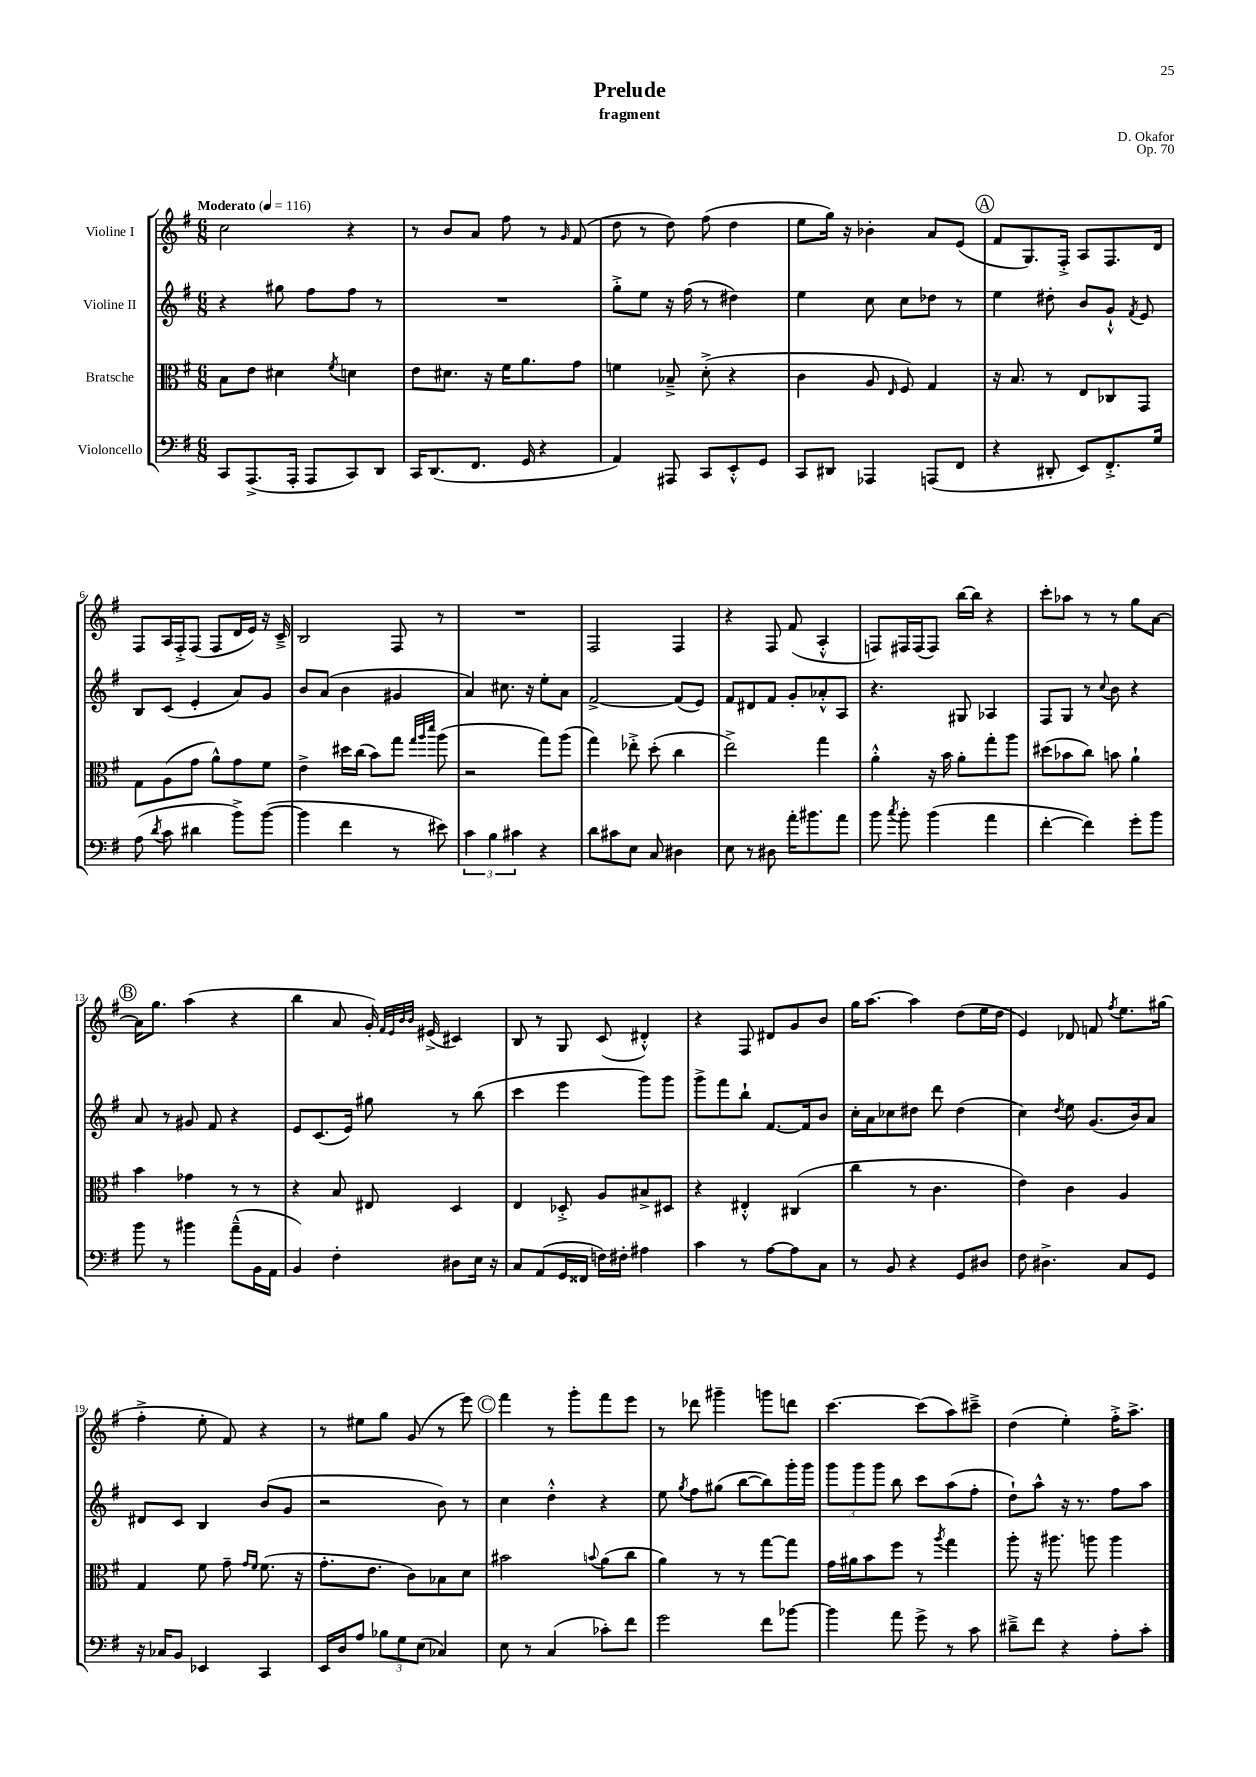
\header { title = "Prelude" composer = "D. Okafor" subtitle = "fragment" opus = "Op. 70" }
<<
\new StaffGroup <<
\new Staff = "s0" \with { instrumentName = "Violine I" } {
    \clef treble \key g \major \numericTimeSignature \time 6/8 \tempo "Moderato" 4 = 116
    \autoBeamOff c''2 r4 |
    r8 b'8[ a'8] fis''8 r8 \grace { g'16 } fis'8( |
    d''8 r8 d''8) fis''8( d''4 |
    e''8[ g''16]) r16 bes'4-. a'8[ e'8]( |
    \mark \markup { \circle "A" } fis'8[ g8.) fis16]-.-> a8[ fis8. d'16] |
    fis8[ a16 fis16-.-> fis8]( fis8[ d'16 e'16]) r16 c'16---> |
    b2 fis8 r8 |
    R2. |
    fis2 fis4 |
    r4 fis8 fis'8( a4-.-^ |
    f8[) fis16 fis16( fis8]) b''16[~ b''16] r4 |
    c'''8[-. aes''8] r8 r8 g''8[ a'8]~ |
    \mark \markup { \circle "B" } a'16[ g''8.] a''4( r4 |
    b''4 a'8 g'16-.) \grace { fis'32[ e'32 b'32 b'32] } eis'16->( cis'4) |
    b8 r8 g8 c'8( dis'4-.-^) |
    r4 fis8 dis'8[ g'8 b'8] |
    g''16[ a''8.]~ a''4 d''8[( e''16 d''16] |
    e'4) des'8 f'8 \acciaccatura { fis''8 } e''8.[ gis''16]( |
    fis''4-.-> e''8-. fis'8) r4 |
    r8 eis''8[ g''8] g'8( r8 e'''8) |
    \mark \markup { \circle "C" } fis'''4 r8 g'''8[-. fis'''8 e'''8] |
    r8 des'''8 gis'''4-- g'''8[ d'''8] |
    c'''4.~ c'''8[( a''8) cis'''8]---> |
    d''4( e''4-.) fis''16[-.-> a''8.]-> \bar "|." |
}
\new Staff = "s1" \with { instrumentName = "Violine II" } {
    \clef treble \key g \major \numericTimeSignature \time 6/8
    \autoBeamOff r4 gis''8 fis''8[ fis''8] r8 |
    R2. |
    g''8[-.-> e''8] r16 fis''16( r8 dis''4) |
    e''4 c''8 c''8[ des''8] r8 |
    \mark \markup { \circle "A" } e''4 dis''8-. b'8[ g'8]-!-^ \acciaccatura { fis'8 } e'8 |
    b8[ c'8]( e'4-. a'8[) g'8] |
    b'8[ a'8]( b'4 gis'4 |
    a'4) cis''8. r16 e''8[-. a'8] |
    fis'2~-> fis'8[( e'8]) |
    fis'8[ dis'8 fis'8] g'8[-. aes'8-.-^ a8] |
    r4. gis8 aes4 |
    fis8[ g8] r8 \appoggiatura { c''8 } b'8 r4 |
    \mark \markup { \circle "B" } a'8 r8 gis'8 fis'8 r4 |
    e'8[ c'8.( e'16]) gis''8 r8 b''8( |
    c'''4 e'''4 g'''8[) g'''8] |
    g'''8[-> fis'''8 b''8]-! fis'8.[~ fis'16 b'8] |
    c''16[-. a'16 ces''8 dis''8] d'''8 dis''4( |
    c''4) \acciaccatura { d''8 } e''8 g'8.[( b'16) a'8] |
    dis'8[ c'8] b4 b'8[( g'8] |
    r2 b'8) r8 |
    \mark \markup { \circle "C" } c''4 d''4-.-^ r4 |
    e''8 \acciaccatura { g''8 } fis''8[ gis''8]( b''8[~ b''8) g'''16-. g'''16] |
    \tuplet 3/2 { g'''8[ g'''8 g'''8] } b''8 c'''8[ a''8( fis''8]-. |
    d''8[-!) a''8]-^ r16 r8. fis''8[ a''8] \bar "|." |
}
\new Staff = "s2" \with { instrumentName = "Bratsche" } {
    \clef alto \key g \major \numericTimeSignature \time 6/8
    \autoBeamOff b8[ e'8] dis'4 \acciaccatura { fis'8 } d'4 |
    e'8[ dis'8.] r16 fis'16[ a'8. g'8] |
    f'4 bes8---> d'8-.->( r4 |
    c'4 a8 \grace { e16 } fis8) g4 |
    \mark \markup { \circle "A" } r16 b8. r8 e8[ ces8 g,8] |
    g8[ a8( g'8] a'8[-^) g'8 fis'8] |
    e'4-> dis''16[ c''16]( b'8[) g''8] \grace { g''32[ a''32 d'''32] } a''8( |
    r2 g''8[) a''8]( |
    g''4) ees''8-.-> d''8-.( c''4 |
    e''2->) g''4 |
    a'4-.-^ r16 b'16 a'8[-. g''8-. a''8] |
    dis''8[( bes'8 c''8]) b'8 a'4-! |
    \mark \markup { \circle "B" } b'4 ges'4 r8 r8 |
    r4 b8 eis8 d4 |
    e4 des8-.-> a8[ bis8-> dis8] |
    r4 eis4-.-^ cis4( |
    c''4 r8 c'4. |
    e'4) c'4 a4 |
    g4 fis'8 g'8-- \grace { g'16[ fis'16] } fis'8.( r16 |
    g'8.[-. e'8.] c'8[) bes8 d'8] |
    \mark \markup { \circle "C" } bis'2 \appoggiatura { b'8 } a'8[( c''8] |
    a'4) r8 r8 g''8[~ g''8] |
    g'16[ ais'16 b'8 fis''8] r8 \acciaccatura { a''8 } g''4 |
    a''8-. r16 ais''8. a''8 a''4 \bar "|." |
}
\new Staff = "s3" \with { instrumentName = "Violoncello" } {
    \clef bass \key g \major \numericTimeSignature \time 6/8
    \autoBeamOff c,8[ a,,8.->( a,,16]-. a,,8[ c,8) d,8] |
    c,16[ d,8.( fis,8.] g,16 r4 |
    a,4) ais,,8 c,8[ e,8-.-^ g,8] |
    c,8[ dis,8] aes,,4 a,,8[( fis,8] |
    \mark \markup { \circle "A" } r4 dis,8-. e,8[) fis,8.-.-> g16] |
    a8( \acciaccatura { d'8 } c'8 dis'4 b'8[->) b'8]~( |
    b'4 fis'4 r8 eis'8) |
    \tuplet 3/2 { c'4 b4 cis'4 } r4 |
    d'8[ cis'8 e8] c8 dis4 |
    e8 r8 dis8 a'16[-. bis'8. a'8] |
    b'8 \acciaccatura { c''8 } b'8-. b'4( a'4 |
    fis'4~-. fis'4) g'8[-. b'8] |
    \mark \markup { \circle "B" } b'8 r8 bis'4 a'8[---^( b,16 a,16] |
    b,4) fis4-. dis8[ e16] r16 |
    c8[ a,8( g,16 fisis,16] f16[) fis16]-. ais4 |
    c'4 r8 a8[~ a8 c8] |
    r8 b,8 r4 g,8[ dis8] |
    fis8 dis4.-> c8[ g,8] |
    r16 ces16[ b,8] ees,4 c,4 |
    e,16[ d16 a8] \tuplet 3/2 { bes8[ g8 e8]( } ces4) |
    \mark \markup { \circle "C" } e8 r8 c4( ces'8[-.) fis'8] |
    g'2 fis'8[ bes'8]~ |
    bes'4 a'8 g'8-> r8 c'8 |
    dis'8[---> fis'8] r4 a8[-. c'8]-. \bar "|." |
}
>>
>>
